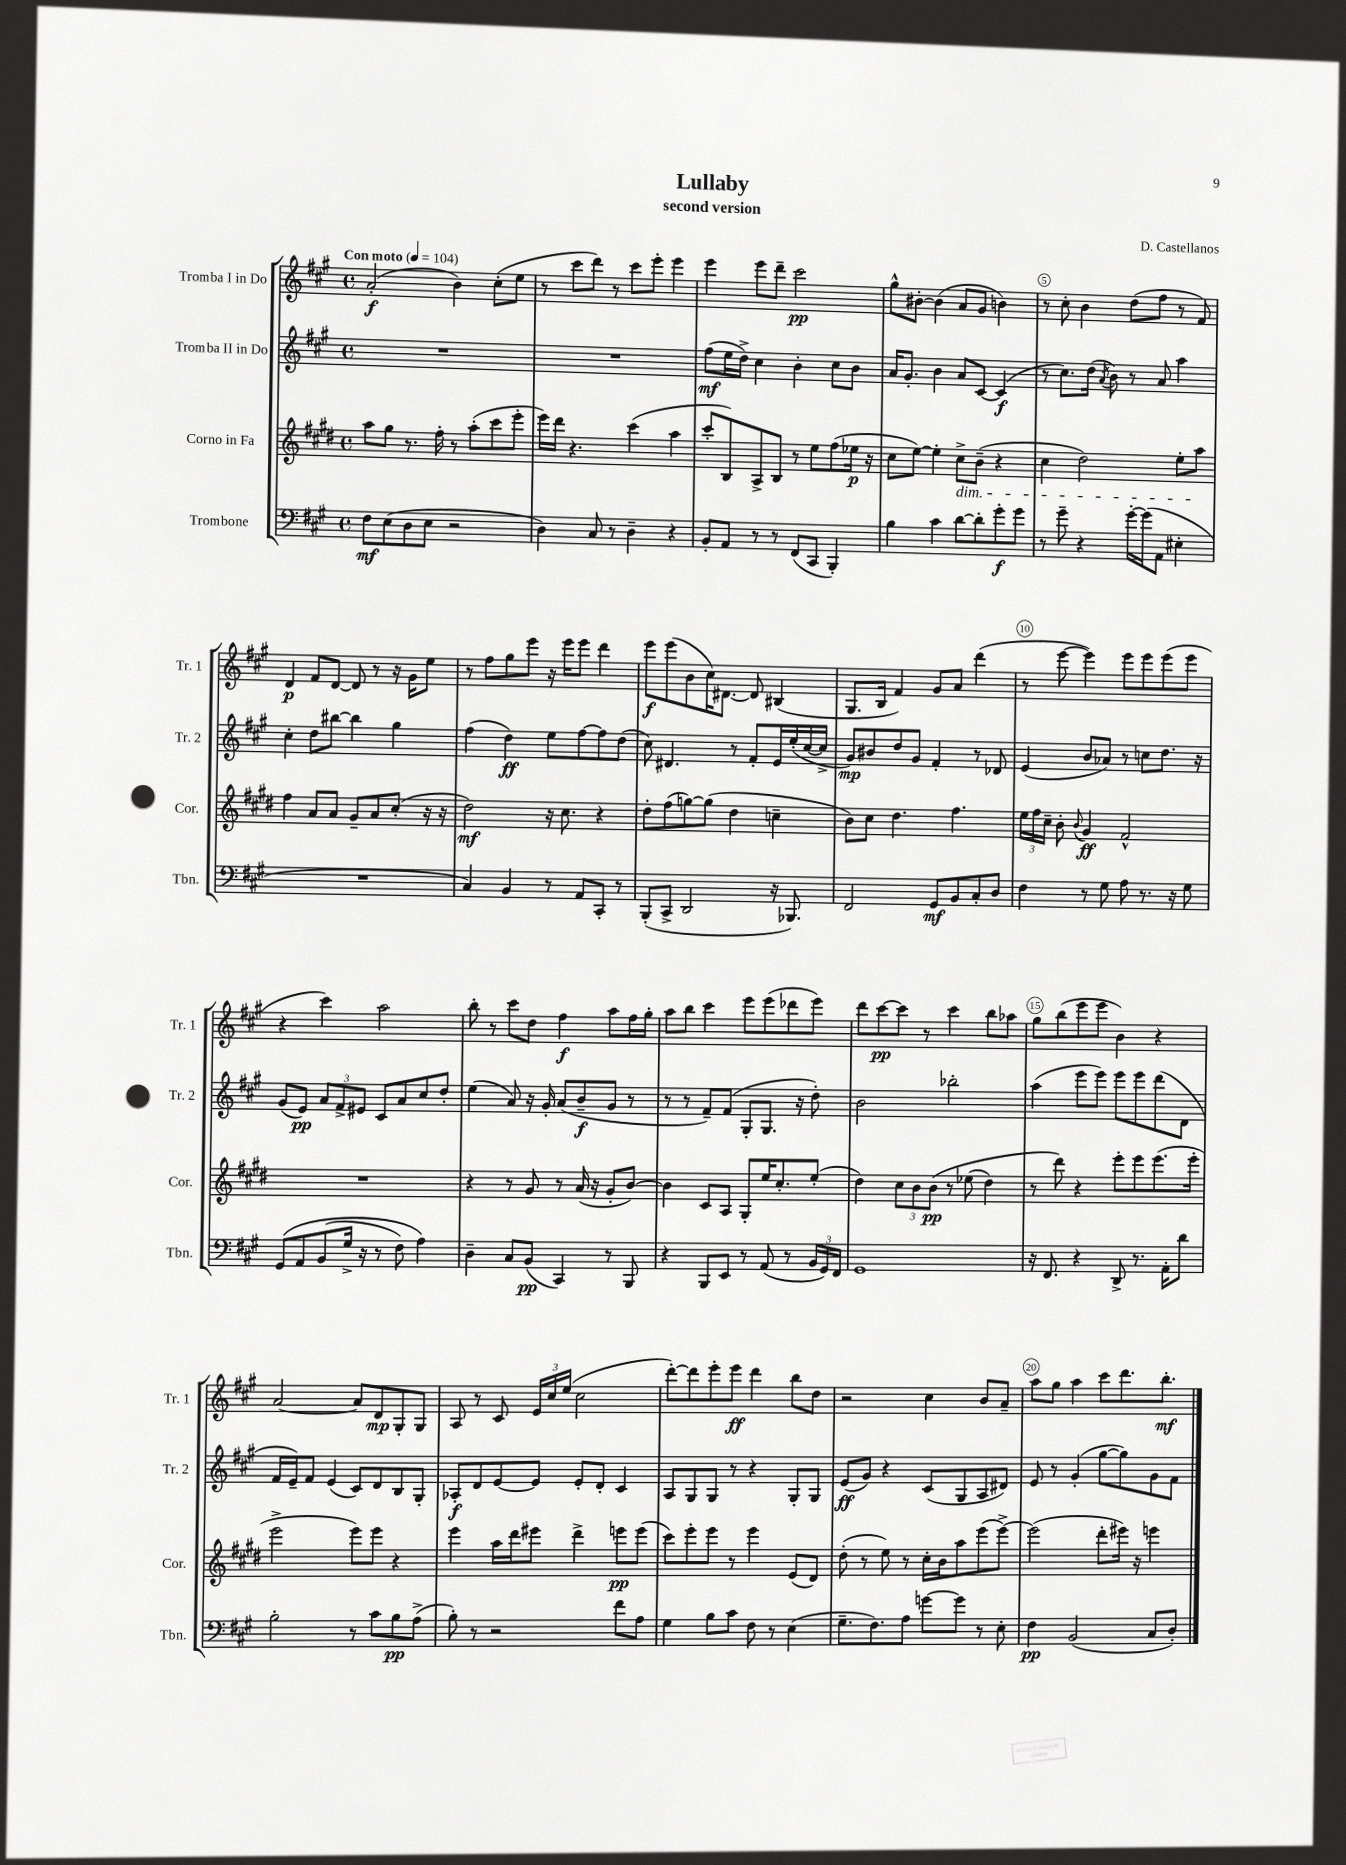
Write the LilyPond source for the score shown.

\header { title = "Lullaby" composer = "D. Castellanos" subtitle = "second version" }
<<
\new StaffGroup <<
\new Staff = "s0" \with { instrumentName = "Tromba I in Do" shortInstrumentName = "Tr. 1" } {
    \clef treble \key a \major \defaultTimeSignature \time 4/4 \tempo "Con moto" 4 = 104
    \autoBeamOff a'2-.\f( b'4) cis''8[-.( e''8] |
    r8 cis'''8[ d'''8]) r8 cis'''8[ e'''8]-. e'''4 |
    e'''4 e'''8[ d'''8]-- cis'''2\pp |
    gis''8[-^ bis'8]~-. bis'4( a'8[ gis'8] b'4) |
    r8 cis''8-. b'4 d''8[( fis''8] r8 fis'8) |
    d'4\p fis'8[ d'8]~ d'8 r8 r16 gis'16[ e''8] |
    r8 fis''8[ gis''8 e'''8] r16 e'''16[ e'''8] d'''4 |
    e'''8[\f e'''8( b'8 cis''16) dis'8.]~ dis'8 bis4( |
    gis8.[ b16] fis'4) gis'8[ a'8] d'''4( |
    r8 e'''8~ e'''4) e'''8[ e'''8 e'''8( e'''8] |
    r4 cis'''4) a''2 |
    b''8-. r8 cis'''8[ d''8] fis''4\f a''8[ fis''16 gis''16]-. |
    a''8[ b''8] cis'''4 e'''8[ e'''8( des'''8 e'''8]) |
    d'''8[ cis'''8~\pp cis'''8] r8 cis'''4 b''8[ aes''8] |
    gis''8[ b''8( e'''8 e'''8] b'4) r4 |
    a'2~ a'8[ d'8\mp gis8-. gis8] |
    a8 r8 cis'8 \tuplet 3/2 { e'16[ cis''16 e''16]( } cis''2 |
    d'''8[~-.) d'''8 e'''8-. e'''8]\ff d'''4 b''8[ d''8] |
    r2 cis''4 b'8[ a'8]-- |
    a''8[ gis''8] a''4 cis'''8[ d'''8. b''8.]-.\mf \bar "|." |
}
\new Staff = "s1" \with { instrumentName = "Tromba II in Do" shortInstrumentName = "Tr. 2" } {
    \clef treble \key a \major \defaultTimeSignature \time 4/4
    \autoBeamOff R1 |
    R1 |
    fis''8[\mf( e''16 d''16]->) cis''4 b'4-. cis''8[ b'8] |
    a'16[ gis'8.]-. b'4 a'8[ cis'8]~ cis'4\f( |
    r8 cis''8.[) d''16]( \acciaccatura { a'8 } b'8) r8 a'8 a''4 |
    cis''4-. d''8[ bis''8]~ bis''4 gis''4 |
    fis''4( d''4\ff) e''8[ fis''8~ fis''8 d''8]( |
    cis''8) dis'4. r8 fis'8[-. e'16 e''16-.( cis''16~ cis''16]-> |
    gis'8[\mp) bis'8 d''8 gis'8] fis'4-. r8 des'8 |
    e'4( b'8[ aes'8]) r8 c''8[ d''8.] r16 |
    gis'8[( e'8]\pp) \tuplet 3/2 { a'8[ fis'8-> eis'8] } cis'8[ a'8 cis''8 d''8]-. |
    e''4( a'8) r16 gis'16-. a'8[( b'8--\f gis'8] r8 |
    r8 r8 fis'8[--) fis'8]( gis8[-. gis8.] r16 d''8-.) |
    b'2 bes''2-. |
    a''4( e'''8[ e'''8]) e'''8[ e'''8 d'''8( d'8] |
    fis'16[ e'16--) fis'8] e'4( cis'8[) d'8 b8 gis8]-. |
    aes8[-.\f d'8 e'8~ e'8] e'8[-. d'8]-. cis'4 |
    a8[ gis8 gis8] r8 r4 gis8[-. gis8] |
    e'8[\ff( gis'8]) r4 cis'8[( gis8 a8 dis'8]) |
    e'8 r8 gis'4-.( gis''8[~ gis''8) gis'8 fis'8] \bar "|." |
}
\new Staff = "s2" \with { instrumentName = "Corno in Fa" shortInstrumentName = "Cor." } {
    \clef treble \key e \major \defaultTimeSignature \time 4/4
    \autoBeamOff a''8[ gis''8] r8. fis''16-. r8 a''8[-.( cis'''8 e'''8]-. |
    e'''16[) dis'''16] r4. cis'''4( a''4 |
    cis'''8[-. b8) a8-> b8] r8 e''8[ fis''8( ees''16]\p r16 |
    cis''8[ e''8]~) e''4-. cis''8[->\dim b'8]--( r4 |
    cis''4 dis''2) e''8[-. a''8]\! |
    fis''4 a'8[ a'8] gis'8[-- a'8 cis''8]-.( r16 r16 |
    dis''2\mf) r16 cis''8. r4 |
    dis''8[-. fis''8( g''8~) g''8]( dis''4 c''4-- |
    b'8[) cis''8] dis''4. fis''4. |
    \tuplet 3/2 { e''16[ fis''16 cis''16]-- } b'8-. \appoggiatura { b'8 } gis'4\ff fis'2-^ |
    R1 |
    r4 r8 gis'8 r8 a'16( r16 gis'8[-. b'8]~) |
    b'4 cis'8[ a8] gis8[-. e''16 cis''8.-. e''8]-.( |
    dis''4) \tuplet 3/2 { cis''8[ b'8 b'8]\pp\( } r8 ees''8( dis''4) |
    r8 dis'''8\) r4 e'''8[-. e'''8 e'''8.( e'''16]-. |
    e'''2-> e'''8[) e'''8] r4 |
    e'''4 a''16[ dis'''16 eis'''8] dis'''4-> e'''8[\pp e'''8]( |
    cis'''8[) e'''8-. e'''8] r8 e'''4 e'8[( dis'8]) |
    dis''8-.( r8 e''8) r8 cis''16[-. b'16 a''8 e'''8( e'''8]~->) |
    e'''2( dis'''8[-. eis'''16]) r16 e'''4 \bar "|." |
}
\new Staff = "s3" \with { instrumentName = "Trombone" shortInstrumentName = "Tbn." } {
    \clef bass \key a \major \defaultTimeSignature \time 4/4
    \autoBeamOff fis8[\mf e8( d8 e8] r2 |
    d4) cis8 r8 d4-- r4 |
    b,8[-. a,8] r8 r8 fis,8[( cis,8] b,,4-.) |
    b4 cis'4 d'8[~ d'8-. gis'8-.\f gis'8] |
    r8 gis'8-- r4 gis'16[~-. gis'16( a,8] eis4-. |
    R1 |
    cis4) b,4 r8 a,8[ cis,8]-. r8 |
    b,,8[-.( cis,8]-> d,2 r16 bes,,8.) |
    fis,2 gis,8[\mf b,8 cis8-. d8] |
    fis4 r8 gis8 a8 r8. r16 gis8 |
    gis,8[\( a,8 b,8( gis16]-> r16 r8 fis8) a4\) |
    d4-- cis8[ b,8]\pp( cis,4) r8 b,,8 |
    r4 b,,8[ e,8] r8 a,8( r8 \tuplet 3/2 { b,16[ gis,16) fis,16] } |
    gis,1 |
    r16 fis,8. r4 d,8-> r8. a,16[-. d'8] |
    b2-. r8 cis'8[ b8\pp a8]->( |
    b8-.) r8 r2 fis'8[ a8] |
    gis4 b8[ cis'8] fis8 r8 e4( |
    gis8.[-- fis8.) a8] g'8[~ g'8] r8 e8-. |
    fis4\pp b,2( cis8[ d8]-.) \bar "|." |
}
>>
>>
\layout { \context { \Score \override BarNumber.break-visibility = ##(#f #t #t) barNumberVisibility = #(every-nth-bar-number-visible 5) \override BarNumber.stencil = #(make-stencil-circler 0.1 0.3 ly:text-interface::print) } }
